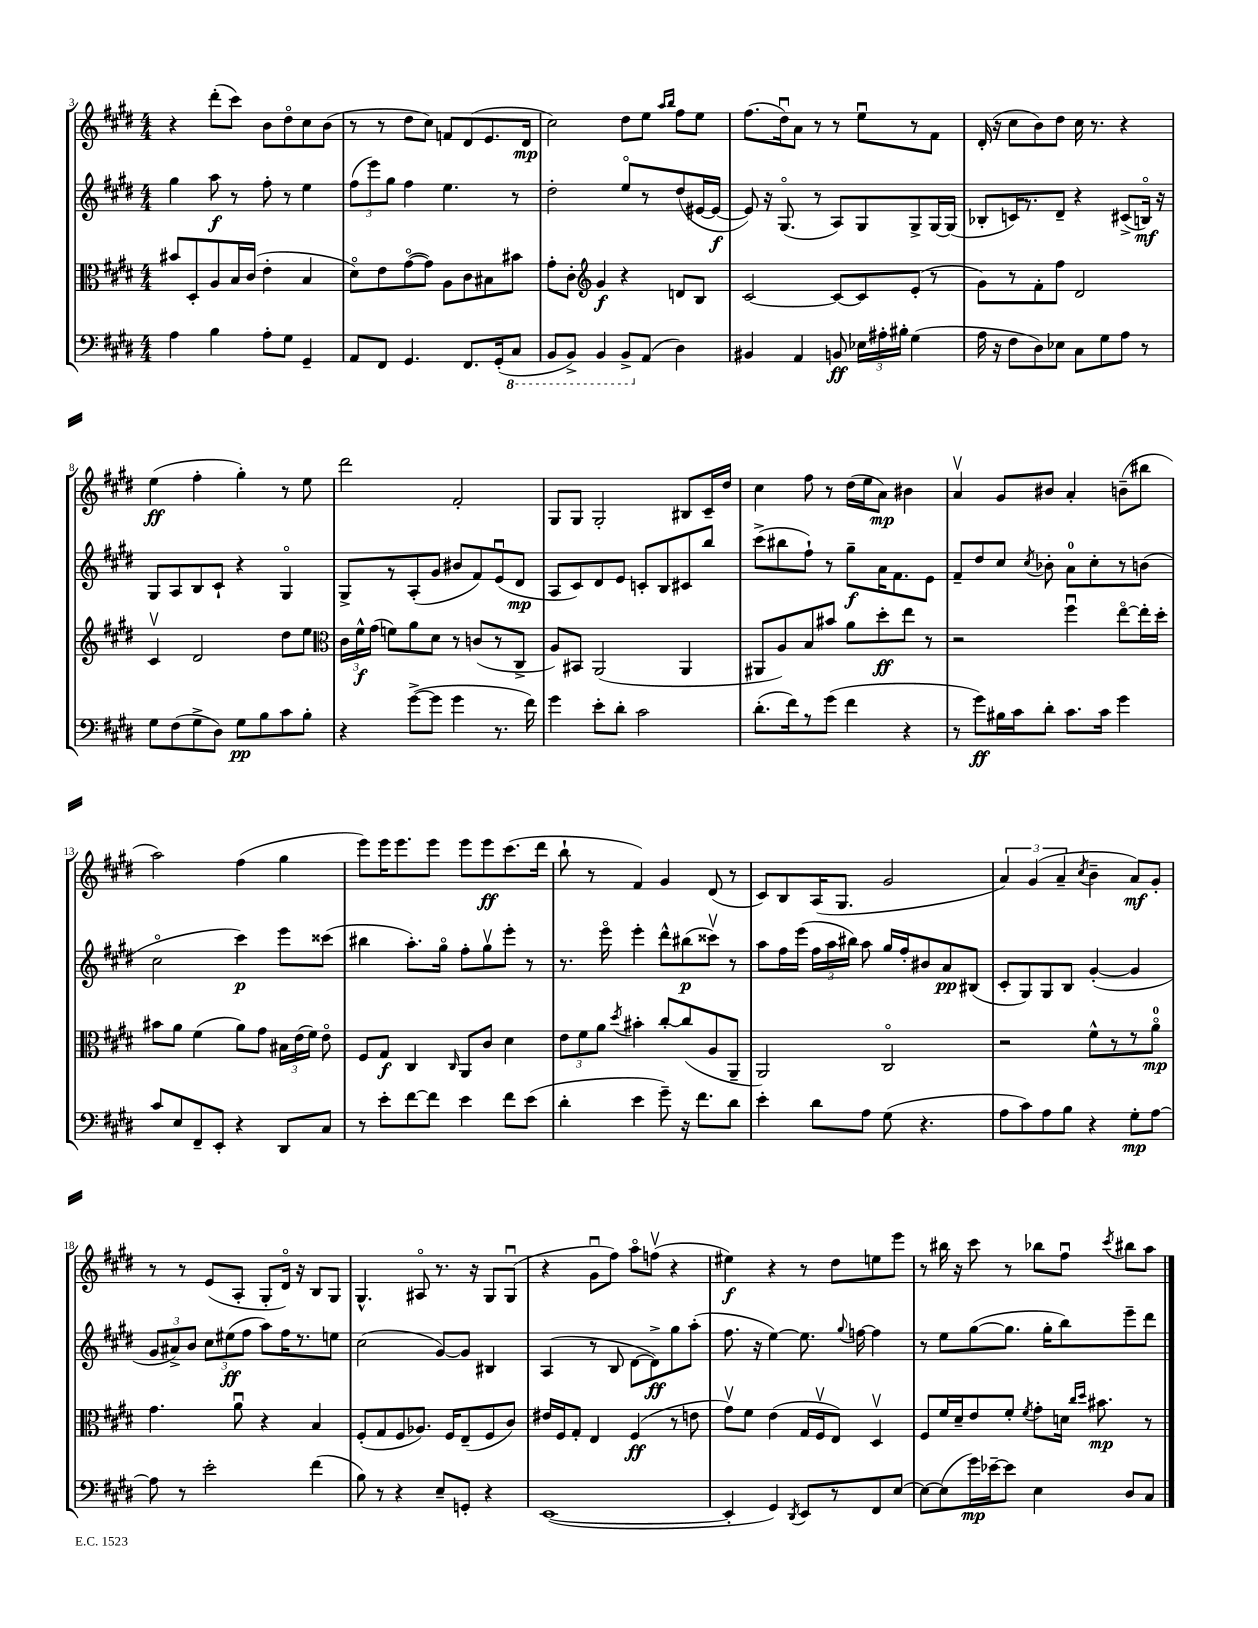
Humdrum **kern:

**kern	**kern	**kern	**kern
*staff4	*staff3	*staff2	*staff1
*clefF4	*clefC3	*clefG2	*clefG2
*k[f#c#g#d#]	*k[f#c#g#d#]	*k[f#c#g#d#]	*k[f#c#g#d#]
*M4/4	*M4/4	*M4/4	*M4/4
4A	8b#	4gg#	4r
.	8D#'	.	.
4B	8A	8aa	(8ddd#'
.	16B	8r	8ccc#)
.	(16c#	.	.
8A'	4e'	8ff#'	8b
8G#	.	8r	8dd#o
4GG#~	4B	4ee	8cc#
.	.	.	(8b
=	=	=	=
8AA	8d#o)	(12ff#	8r
.	.	12eee)	.
8FF#	8e	.	8r
.	.	12gg#	.
4.GG#	([8g#o	4ff#	8dd#
.	8g#])	.	8cc#)
.	8A	4.ee	8f
8.FF#	8c#	.	(8d#
.	8B#	.	8.e
(16GG#'	.	.	.
8CC#	8b#	8r	.
.	.	.	16d#
=	=	=	=
8BBB	8g#'	2dd#'	2cc#)
8BBB^)	8c#'	.	.
*	*clefG2	*	*
4BBB	4g#	.	.
8BBB^	4r	8eeo	8dd#
(8AA	.	8r	8ee
.	.	.	16qqaa
.	.	.	16qqbb
4D#)	8d	(8dd#	8ff#
.	8B	[16e#	8ee
.	.	16e#_	.
=	=	=	=
4BB#	[2c#	8e#])	(8.ff#
.	.	16r	.
.	.	(8.G#o	16dd#u)
4AA	.	.	8a
.	.	8r	8r
8BB	8c#_	8A)	8r
24E-	8c#]	8G#	8eeu
24A#'	.	.	.
24B#'	.	.	.
(4G#	(8e'	8G#^	8r
.	8r	[16G#	8f#
.	.	(16G#]	.
=	=	=	=
16A	8g#)	8B-'	(16d#'
16r	.	.	16r
8F#	8r	16c)	8cc#
.	.	8.r	.
8D#)	8f#'	.	8b)
8E-	8ff#	8d#~	8dd#
8C#	2d#	4r	16cc#
.	.	.	8.r
8G#	.	.	.
8A	.	(8c#^	4r
8r	.	16Bo)	.
.	.	16r	.
=	=	=	=
8G#	4c#v	8G#	(4ee
(8F#	.	8A	.
8G#^	2d#	8B	4ff#'
8D#)	.	8c#`	.
8G#	.	4r	4gg#')
8B	.	.	.
8c#	8dd#	4G#o	8r
8B'	8ee	.	8ee
=	=	=	=
*	*clefC3	*	*
4r	24c#	8G#^	2ddd#
.	24f#^^	.	.
.	(24g#	.	.
.	8f)	8r	.
([8g#^	8a	(8A'	.
8g#]	8d#	8g#	.
4g#	8r	8b#	2f#'
.	(8c	8f#)	.
8.r	8r	(8eu	.
.	8C#^	8d#	.
16f#)	.	.	.
=	=	=	=
4g#	8A)	8A	8G#
.	8BB#	8c#)	8G#
8e'	(2AA	8d#	2G#'
8d#'	.	8e	.
2c#	.	8c'	.
.	.	8B	.
.	4AA	8c#	8B#
.	.	8bb	16c#~
.	.	.	16dd#
=	=	=	=
(8.d#'	8AA#	(8ccc#^	4cc#
.	8A)	8bb#	.
16f#)	.	.	.
8r	8B	8ff#`)	8ff#
(8g#	8b#	8r	8r
4f#	8a	8gg#~	(16dd#
.	.	.	16ee
.	8dd#'	16a	8a)
.	.	8.f#	.
4r	8ee	.	4b#
.	8r	8e	.
=	=	=	=
8r	2r	8f#~	4av
8g#)	.	8dd#	.
16B#	.	8cc#	8g#
16c#	.	.	.
.	.	8qcc#	.
8d#'	.	8b-'	8b#
8.c#	4ff#u	8a	4a'
.	.	8cc#'	.
16c#	.	.	.
4g#	[8eeo	8r	(8b~
.	16ee']	(8b	8bb#
.	16dd#'	.	.
=	=	=	=
8c#	8b#	2cc#o	2aa)
8E	8a	.	.
8FF#~	(4f#	.	.
8EE'	.	.	.
4r	8a)	4ccc#)	(4ff#
.	8g#	.	.
8DD#	24B#	8eee	4gg#
.	(24e	.	.
.	24f#)	.	.
8C#	8eo	(8ccc##	.
=	=	=	=
8r	8F#	4bb#	8eee)
8e'	8G#	.	16eee
.	.	.	8.eee
[8f#	4C#	8.aa')	.
8f#]	.	.	8eee
.	.	16gg#o	.
.	16qqC#	.	.
4e	8AA	8ff#'	8eee
.	8c#	8gg#v	8eee
8f#	4d#	8eee'	(8.ccc#
(8e	.	8r	.
.	.	.	16ddd#
=	=	=	=
4d#'	12e	8.r	8bb`
.	12f#	.	.
.	.	.	8r
.	12a	.	.
.	.	16eeeo	.
.	8qdd#	.	.
4e	4b#'	4eee'	4f#)
8g#~)	[8cc#'	8ddd#^^	4g#
16r	(8cc#]	(8bb#	.
8.f#	.	.	.
.	8A	8ccc##v)	(8d#
8d#	8AA~	8r	8r
=	=	=	=
4e'	2AA)	8aa	8c#)
.	.	16ff#	8B
.	.	(16eee	.
8d#	.	24ff#	(16A
.	.	24aa	.
.	.	.	8.G#
.	.	24bb#)	.
8A	.	8aa	.
(8G#	2C#o	16gg#	2g#
.	.	16ff#'	.
4.r	.	8b#	.
.	.	8a	.
.	.	(8B#	.
=	=	=	=
8A	2r	8c#'	6a)
8c#)	.	8G#)	.
.	.	.	(6g#
8A	.	8G#	.
.	.	.	6a~
8B	.	8B	.
.	.	.	8qcc#
4r	8f#^^	([4g#'	4b~
.	8r	.	.
8G#'	8r	4g#]	8a)
[8A	8ao	.	8g#'
=	=	=	=
8A]	4.g#	12g#	8r
.	.	12a#^)	.
8r	.	.	8r
.	.	12b	.
2e'	.	12cc#	(8e
.	.	(12ee#	.
.	8au	.	8A'
.	.	12ff#	.
.	4r	8aa)	8G#'
.	.	16ff#	16d#o)
.	.	8.r	16r
(4f#	4B	.	8B
.	.	8ee	8G#
=	=	=	=
8B)	(8F#'	(2cc#	4.G#^^
8r	8G#	.	.
4r	8F#	.	.
.	8.A-)	.	8A#o
8E~	.	[8g#)	8.r
.	16F#	.	.
8GG'	(8E~	8g#]	.
.	.	.	16r
4r	8F#	4B#	8G#
.	8c#)	.	(8G#u
=	=	=	=
([1EE	16e#	(4A	4r
.	16F#	.	.
.	8G#'	.	.
.	4E	8r	8g#u
.	.	8B	8ff#)
.	(4F#	[8d#	8aao
.	.	8d#^])	(8ffv
.	8r	8gg#	4r
.	8e	(8aa'	.
=	=	=	=
4EE']	8g#v)	8.ff#	4ee#)
.	8f#	.	.
.	.	16r	.
4GG#)	(4e	[4ee)	4r
8qDD#	.	.	.
8EE	16G#	8.ee]	8r
.	16F#v	.	.
8r	8E)	.	8dd#
.	.	8qqgg#	.
.	.	[16ff	.
8FF#	4D#v	4ff]	8ee
[8E	.	.	8eee
=	=	=	=
8E_	8F#	8r	8r
(8E]	16f#	8ee	16bb#
.	16d#~	.	16r
16g#)	8e	([8gg#	8ccc#
[16e-~	.	.	.
8e-]	8f#'	8.gg#]	8r
.	8qf#	.	.
4E	8g#'	.	8bb-
.	.	16gg#'	.
.	16d	8bb)	8ff#u
.	16qqcc#	.	.
.	16qqdd#	.	.
.	8.b#	.	.
.	.	.	8qccc#
8D#	.	8eee~	8bb#
8C#	8r	8ddd#	8aa
==	==	==	==
*-	*-	*-	*-
